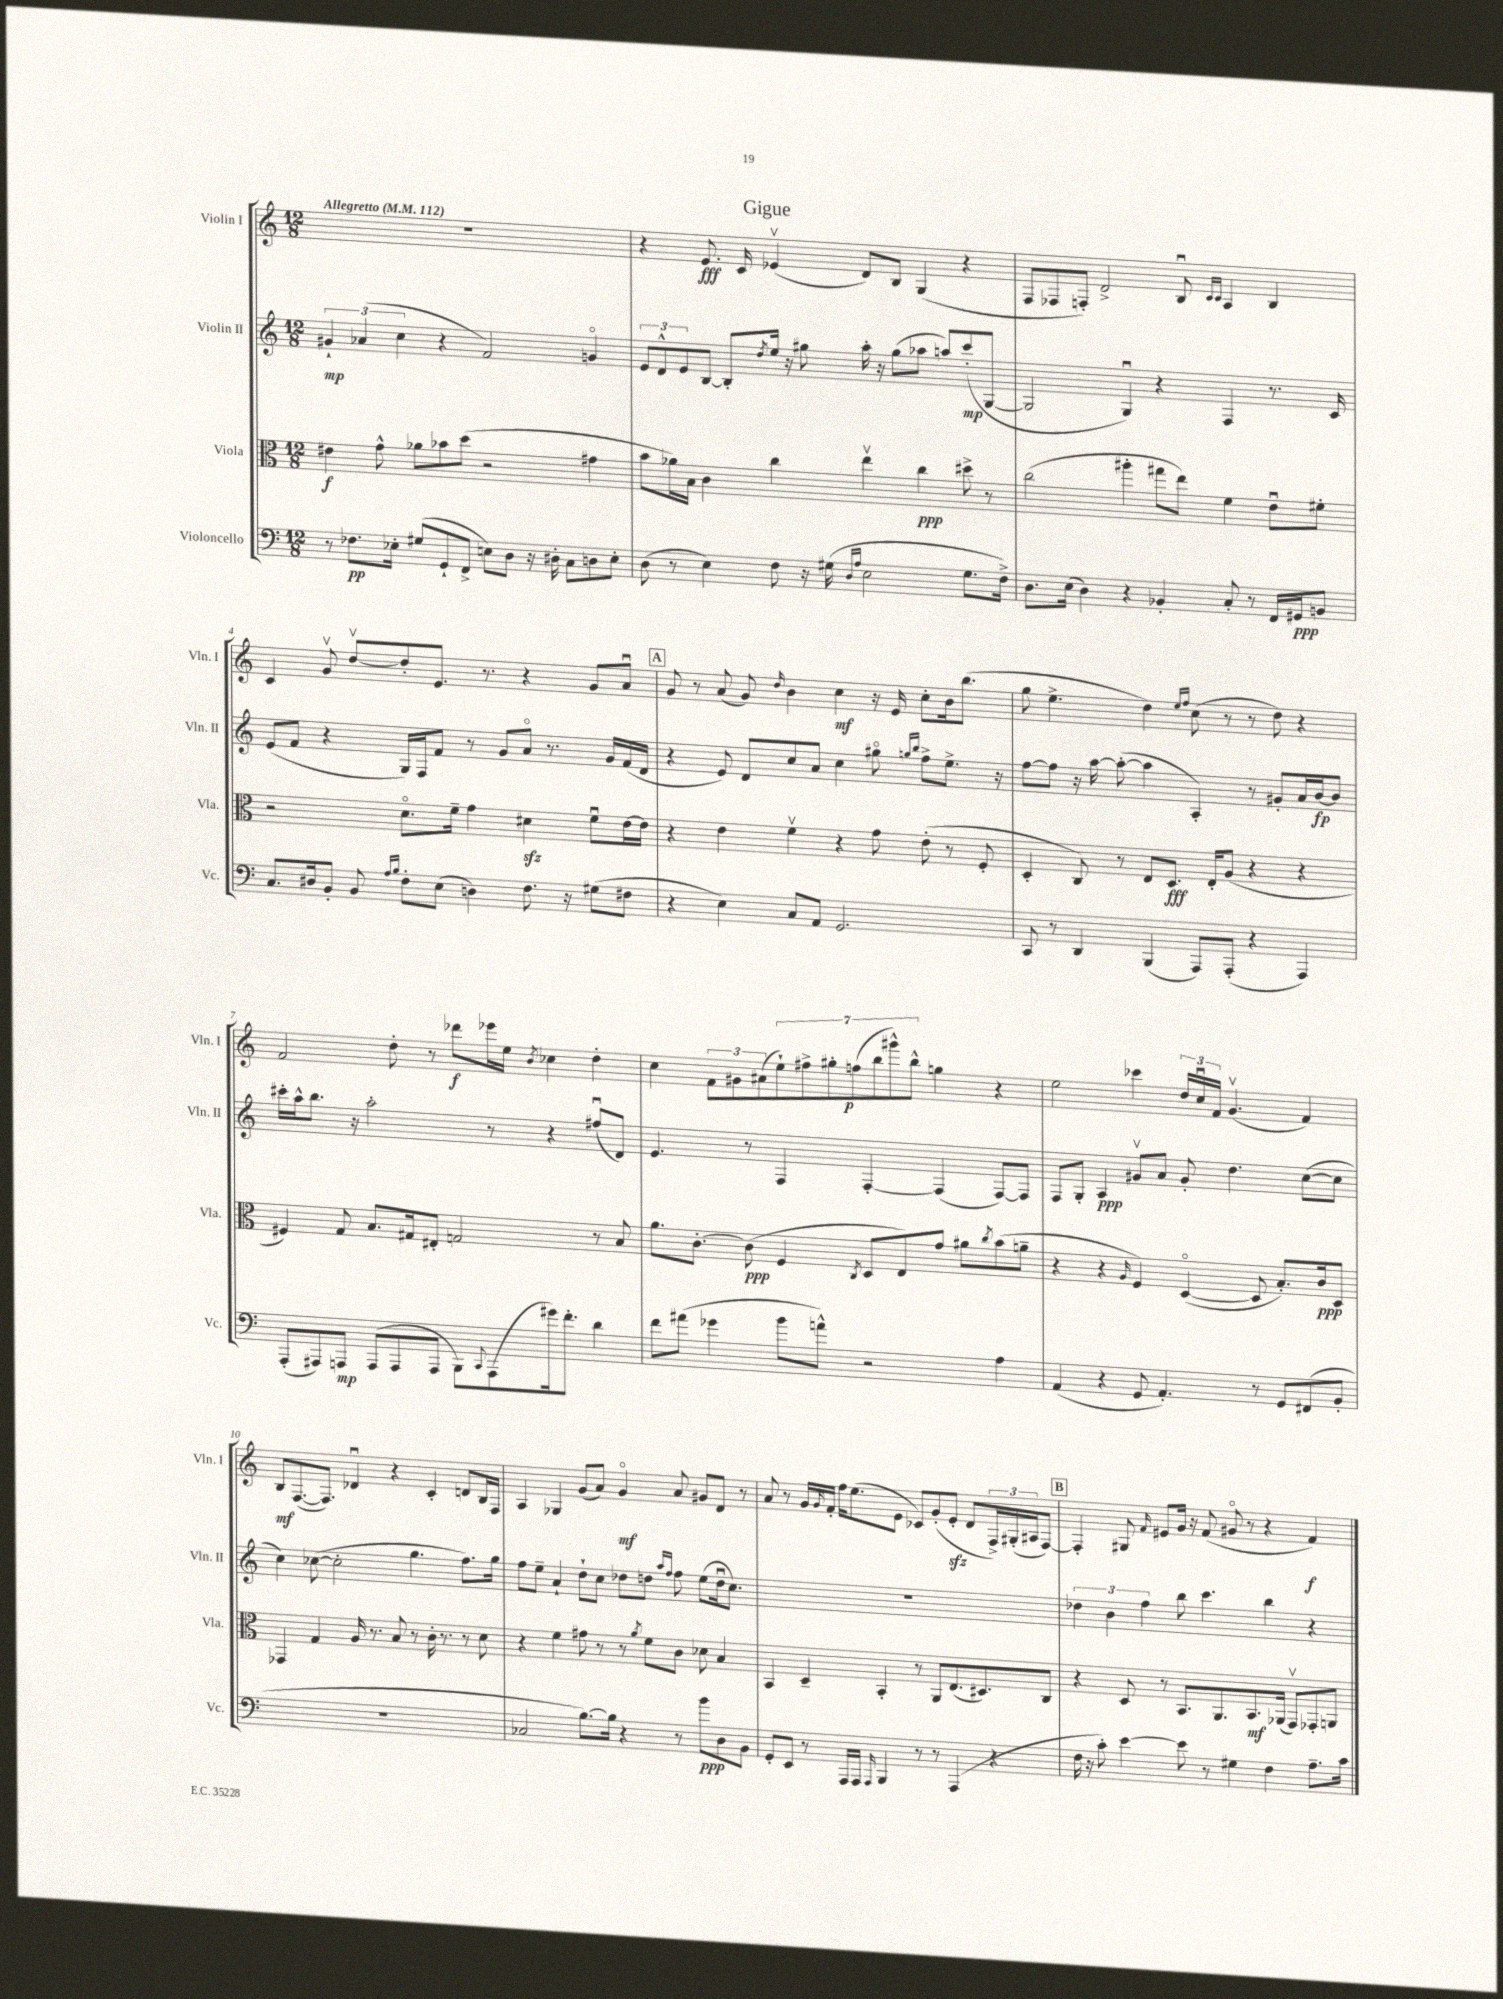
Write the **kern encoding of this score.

**kern	**dynam	**kern	**dynam	**kern	**dynam	**kern	**dynam
*part4	*part4	*part3	*part3	*part2	*part2	*part1	*part1
*staff4	*staff4	*staff3	*staff3	*staff2	*staff2	*staff1	*staff1
*I"Violoncello	*	*I"Viola	*	*I"Violin II	*	*I"Violin I	*
*I'Vc.	*	*I'Vla.	*	*I'Vln. II	*	*I'Vln. I	*
*clefF4	*	*clefC3	*	*clefG2	*	*clefG2	*
*k[]	*	*k[]	*	*k[]	*	*k[]	*
*M12/8	*	*M12/8	*	*M12/8	*	*M12/8	*
*MM112	*	*MM112	*	*MM112	*	*MM112	*
=1	=1	=1	=1	=1	=1	=1	=1
!	!	!	!	!	!	!LO:TX:a:B:t=Allegretto	!
8r	.	4e#X\	f	6g#X`/	mp	1.r	.
8.F-X\L	pp	.	.	.	.	.	.
.	.	.	.	(6a-X/	.	.	.
.	.	8g^^\	.	.	.	.	.
16E-X'\Jk	.	.	.	.	.	.	.
.	.	.	.	6cc\	.	.	.
(8G#X/L	.	8a-X\L	.	.	.	.	.
8GG`/	.	8b-X\	.	4r	.	.	.
8FF^/J	.	(8dd\J	.	.	.	.	.
8En\L)	.	2r	.	2f/)	.	.	.
8D\J	.	.	.	.	.	.	.
16r	.	.	.	.	.	.	.
16D#X'\	.	.	.	.	.	.	.
8C\L	.	.	.	.	.	.	.
8Dn\	.	4g#X\	.	4gn/	.	.	.
8E'\J	.	.	.	.	.	.	.
=2	=2	=2	=2	=2	=2	=2	=2
(8D\	.	8b\L	.	12e/L	.	4r	.
.	.	.	.	12d^^/	.	.	.
8r	.	16a-X\L)	.	.	.	.	.
.	.	.	.	12e/	.	.	.
.	.	16B\JJ	.	.	.	.	.
4E\)	.	4c\	.	[8B/J	.	8.e/	fff
.	.	.	.	8B'/L]	.	.	.
.	.	.	.	.	.	16c/	.
.	.	.	.	8qdd/	.	.	.
8F\	.	4cc\	.	16ee/Jk	.	(4e-Xv/	.
.	.	.	.	16r	.	.	.
16r	.	.	.	8gg#X\	.	.	.
(16G#X\	.	.	.	.	.	.	.
16qqD/LL	.	.	.	.	.	.	.
16qqA/JJ	.	.	.	.	.	.	.
2E\	.	4eev\	.	16aa'\	.	8d/L)	.
.	.	.	.	16r	.	.	.
.	.	.	.	(8gg#\L	.	8B/J	.
.	.	4cc\	ppp	8aa-X\J	.	(4G/	.
.	.	.	.	8aan/L)	.	.	.
8.G#\L	.	8dd#X^\	.	(8ccc'/	mp	4r	.
.	.	8r	.	[8G/J	.	.	.
16F^\Jk)	.	.	.	.	.	.	.
=3	=3	=3	=3	=3	=3	=3	=3
8.D\L	.	(2cc\	.	2G/]	.	8F/L	.
.	.	.	.	.	.	8F-X/	.
(16E\Jk	.	.	.	.	.	.	.
4D\)	.	.	.	.	.	8Fn'/J)	.
.	.	.	.	.	.	2d^/	.
4r	.	4aa#X'\	.	4Gu/)	.	.	.
4BB-X'/	.	8gg#X\L	.	4r	.	.	.
.	.	8ee\J)	.	.	.	8Bu/	.
.	.	.	.	.	.	16qqc/LL	.
.	.	.	.	.	.	16qqc/JJ	.
8C'/	.	4f\	.	4F/	.	4A/	.
8r	.	.	.	.	.	.	.
16FF/LL	.	8eu\L	.	8.r	.	4B/	.
16GG#X/J	ppp	.	.	.	.	.	.
8BBn/J	.	8f#X'\J	.	.	.	.	.
.	.	.	.	16c/	.	.	.
!!LO:LB:g=z
=4	=4	=4	=4	=4	=4	=4	=4
8.C/L	.	2r	.	(8e/L	.	4c/	.
.	.	.	.	8f/J	.	.	.
16D#X/k	.	.	.	.	.	.	.
8BB'/J	.	.	.	4r	.	8gv/	.
8BB/	.	.	.	.	.	[8ddv/L	.
16qqA/LL	.	.	.	.	.	.	.
16qqB/JJ	.	.	.	.	.	.	.
8F'\L	.	8.d\L	.	16G/LL)	.	8dd'/]	.
.	.	.	.	16F/J	.	.	.
(8E\J	.	.	.	8f/J	.	8.e/J	.
.	.	16f~\Jk	.	.	.	.	.
4Dn\)	.	4g\	.	8r	.	.	.
.	.	.	.	.	.	8.r	.
.	.	.	.	8g/L	.	.	.
8.F\	.	4d#Xzz\	.	8a/J	.	4r	.
.	.	.	.	8.r	.	.	.
16r	.	.	.	.	.	.	.
(8G#X\L	.	8fu\L	.	.	.	8g/L	.
.	.	.	.	16g/LL	.	.	.
8F#X\J	.	[16e\L	.	(16f/	.	8au/J	.
.	.	16e\JJ]	.	16d/JJ	.	.	.
!!LO:REH:place=s1:t=A
=5	=5	=5	=5	=5	=5	=5	=5
4r	.	4r	.	4r	.	8g/	.
.	.	.	.	.	.	8r	.
4E\)	.	4e\	.	8e/)	.	(8a/	.
.	.	.	.	8d/L	.	8g/)	.
.	.	.	.	.	.	16qqdd/	.
8C/L	.	4fv\	.	8cc/	.	4b\	.
8AA/J	.	.	.	8a/J	.	.	.
2.GG/	.	4r	.	4cc\	.	4cc\	mf
.	.	8g\	.	8gg#X\	.	16r	.
.	.	.	.	.	.	16e/	.
.	.	.	.	16qqggn/LL	.	.	.
.	.	.	.	16qqbb/JJ	.	.	.
.	.	(8e'\	.	8ff^\L	.	8cc'\L	.
.	.	8r	.	8.ee^\J	.	16b\k	.
.	.	.	.	.	.	(8.bb\J	.
.	.	8F'/	.	.	.	.	.
.	.	.	.	16r	.	.	.
=6	=6	=6	=6	=6	=6	=6	=6
8CC/	.	4D'/	.	[8ff\L	.	8gg\	.
8r	.	.	.	8ff\J]	.	4.ee^\	.
4DD/	.	8C/)	.	16r	.	.	.
.	.	.	.	[16aa\	.	.	.
.	.	8r	.	(8aa'\_	.	.	.
(4BBB/	.	8E/L	.	4aa\]	.	4dd\)	.
.	.	8.D/J	fff	.	.	.	.
.	.	.	.	.	.	16qqee/LL	.
.	.	.	.	.	.	16qqff/JJ	.
8AAA/L)	.	.	.	4A'/)	.	(8cc\	.
.	.	16E'/KL	.	.	.	.	.
(8AAA'/J	.	(8A/J	.	.	.	8r	.
4r	.	4r	.	8r	.	8r	.
.	.	.	.	8g#X'/L	.	8dd\)	.
4AAA/)	.	4r	.	16a/L	.	4r	.
.	.	.	.	[16b/J	fp	.	.
.	.	.	.	8b/J]	.	.	.
!!LO:LB:g=z
=7	=7	=7	=7	=7	=7	=7	=7
(8AAA'/L	.	4F#X/)	.	16ccc#X'\LL	.	2f/	.
.	.	.	.	16aa^^\J	.	.	.
8AAA#X/)	.	.	.	8.bb\J	.	.	.
8AAAn/J	mp	8G/	.	.	.	.	.
.	.	.	.	16r	.	.	.
(8AAA/L	.	8.B/L	.	2aa'\	.	.	.
8AAA/	.	.	.	.	.	8dd'\	.
.	.	16G#X/k	.	.	.	.	.
8AAA/J	.	8E#X'/J	.	.	.	8r	.
8BBB\L)	.	2Gn/	.	.	.	8ddd-X\L	f
8qqCC/	.	.	.	.	.	.	.
(8AAA\	.	.	.	8r	.	16eee-X\L	.
.	.	.	.	.	.	16ee\JJ	.
.	.	.	.	.	.	8qb/	.
16g#X\k)	.	.	.	4r	.	4cc-X\	.
8.f'\J	.	.	.	.	.	.	.
4d\	.	8r	.	(8ff#Xu/L	.	4dd'\	.
.	.	8B/	.	8d/J)	.	.	.
=8	=8	=8	=8	=8	=8	=8	=8
8f\L	.	8.a\L	.	4.e/	.	4cc\	.
(8a#X\J	.	.	.	.	.	.	.
.	.	[8.c'\J	.	.	.	.	.
4g-X\	.	.	.	.	.	12f\L	.
.	.	.	.	.	.	12g#X\	.
.	.	(8c\]	ppp	8r	.	.	.
.	.	.	.	.	.	(12a#X\	.
8b\L	.	4F/	.	4F/	.	14ee`\)	.
.	.	.	.	.	.	14ff#X^\	.
8an^^\J)	.	.	.	.	.	.	.
.	.	.	.	.	.	14gg#X'\	.
.	.	.	.	.	.	(14ffn\	p
.	.	8qC/	.	.	.	.	.
2r	.	8D/L	.	[4F'/	.	.	.
.	.	.	.	.	.	14bb\	.
.	.	.	.	.	.	14ggg#X^^\)	.
.	.	8E/)	.	.	.	.	.
.	.	.	.	.	.	14bb^^\J	.
.	.	8g/J	.	(4F/]	.	4ggn\	.
.	.	8a#X\L	.	.	.	.	.
.	.	8qcc/	.	.	.	.	.
4A\	.	(8b\	.	[8F/L)	.	4r	.
.	.	8an~\J	.	8F/J]	.	.	.
=9	=9	=9	=9	=9	=9	=9	=9
(4AA/	.	4r	.	8F/L	.	2ee\	.
.	.	.	.	8G'/J	.	.	.
4r	.	4r	.	4A/	ppp	.	.
.	.	16qqA/	.	.	.	.	.
8GG/	.	4F/)	.	8g#Xv/L	.	4ccc-X\	.
4.AA'/)	.	.	.	8a/J	.	.	.
.	.	([4D/	.	8g#'/	.	24dd/LL	.
.	.	.	.	.	.	24ccu/	.
.	.	.	.	.	.	24f/JJ	.
.	.	.	.	4.dd\	.	(4.gv/	.
8r	.	8D/]	.	.	.	.	.
8GG/L	.	8.B'/L)	.	.	.	.	.
(8FF#X/	.	.	.	([8cc\L	.	4f/)	.
.	.	16c/k	ppp	.	.	.	.
8BB'/J	.	8D/J	.	8cc\J]	.	.	.
!!LO:LB:g=z
=10	=10	=10	=10	=10	=10	=10	=10
1.r	.	4GG-X/	.	4cc\)	.	8B/L	mf
.	.	.	.	.	.	([8.F/	.
.	.	4G/	.	([8cc-X\	.	.	.
.	.	.	.	.	.	8.F/J])	.
.	.	.	.	2cc-'\]	.	.	.
.	.	16A/	.	.	.	4d-Xu/	.
.	.	8.r	.	.	.	.	.
.	.	8B/	.	.	.	4r	.
.	.	8r	.	4.gg\	.	.	.
.	.	16c'\	.	.	.	4c'/	.
.	.	8.r	.	.	.	.	.
.	.	8r	.	8.ff\L)	.	8dn/L	.
.	.	8d\	.	.	.	16B/L	.
.	.	.	.	16gg\Jk	.	16F/JJ	.
=11	=11	=11	=11	=11	=11	=11	=11
2C-X/	.	4r	.	8ff\L	.	4A/	.
.	.	.	.	8ee~\J	.	.	.
.	.	4f\	.	4a`/	.	4G-X/	.
[8.B\L)	.	8g#X\	.	8dd`\L	.	(8g/L	.
.	.	8r	.	8cc\J	.	8a/J)	.
16B\Jk]	.	.	.	.	.	.	.
4r	.	8r	.	8dd-X\L	.	4g/	mf
.	.	8qa/	.	.	.	.	.
.	.	8f\L	.	8ddn\J	.	.	.
.	.	.	.	16qqaa/LL	.	.	.
.	.	.	.	16qqff/JJ	.	.	.
8r	.	8c\J	.	8ff\	.	8a/	.
8b\L	ppp	8d-X\	.	(8ee\L	.	8g#X/L	.
8D\	.	4B/	.	16ddu\k	.	8d/J	.
.	.	.	.	8.cc\J)	.	.	.
8BB\J	.	.	.	.	.	8r	.
=12	=12	=12	=12	=12	=12	=12	=12
8GG'/L	.	4BB/	.	1.r	.	8a/	.
8EE/J	.	.	.	.	.	8r	.
8r	.	4D~/	.	.	.	16g/LL	.
.	.	.	.	.	.	16qqg/	.
.	.	.	.	.	.	16f'/JJ	.
16AAA/LL	.	.	.	.	.	16ff\KL	.
16AAA/JJ	.	.	.	.	.	(8.ee\	.
16qqAAA/	.	.	.	.	.	.	.
4BBB/	.	4BB'/	.	.	.	.	.
.	.	.	.	.	.	8e\J	.
8r	.	8r	.	.	.	8c-X/L)	.
8r	.	8AA/L	.	.	.	(8g'/	.
(4AAA/	.	(8.E/	.	.	.	8ezz'/J	.
.	.	.	.	.	.	8d/L	.
.	.	8.D#X/)	.	.	.	.	.
4r	.	.	.	.	.	24F^/L)	.
.	.	.	.	.	.	(24G#X'/	.
.	.	.	.	.	.	24A#X/J	.
.	.	8C/J	.	.	.	[8F/J)	.
!!LO:REH:place=s1:t=B
=13	=13	=13	=13	=13	=13	=13	=13
16F\	.	4r	.	6dd-X\	.	4F'/]	.
16r	.	.	.	.	.	.	.
8c'\)	.	.	.	.	.	.	.
.	.	.	.	6b\	.	.	.
[4e\	.	8D/	.	.	.	8G#X/	.
.	.	.	.	6ff\	.	.	.
.	.	.	.	.	.	16qqf/	.
.	.	8r	.	.	.	8e#X/L	.
8e\]	.	8.BB/L	.	8bb\	.	16g/Jk	.
.	.	.	.	.	.	16r	.
8r	.	.	.	4.ccc\	.	(8f/	.
.	.	8.AA/	.	.	.	.	.
4G#X\	.	.	.	.	.	8g#X/	.
.	.	8.BB/	mf	.	.	8r	.
4F\	.	.	.	4bb\	.	4r	.
.	.	(16AA-X/Jk	.	.	.	.	.
.	.	8GGv/L)	.	.	.	.	.
8.A~\L	.	8GG-X'/	.	4r	.	4f/)	f
.	.	8AAn/J	.	.	.	.	.
16c\Jk	.	.	.	.	.	.	.
==	==	==	==	==	==	==	==
*-	*-	*-	*-	*-	*-	*-	*-
